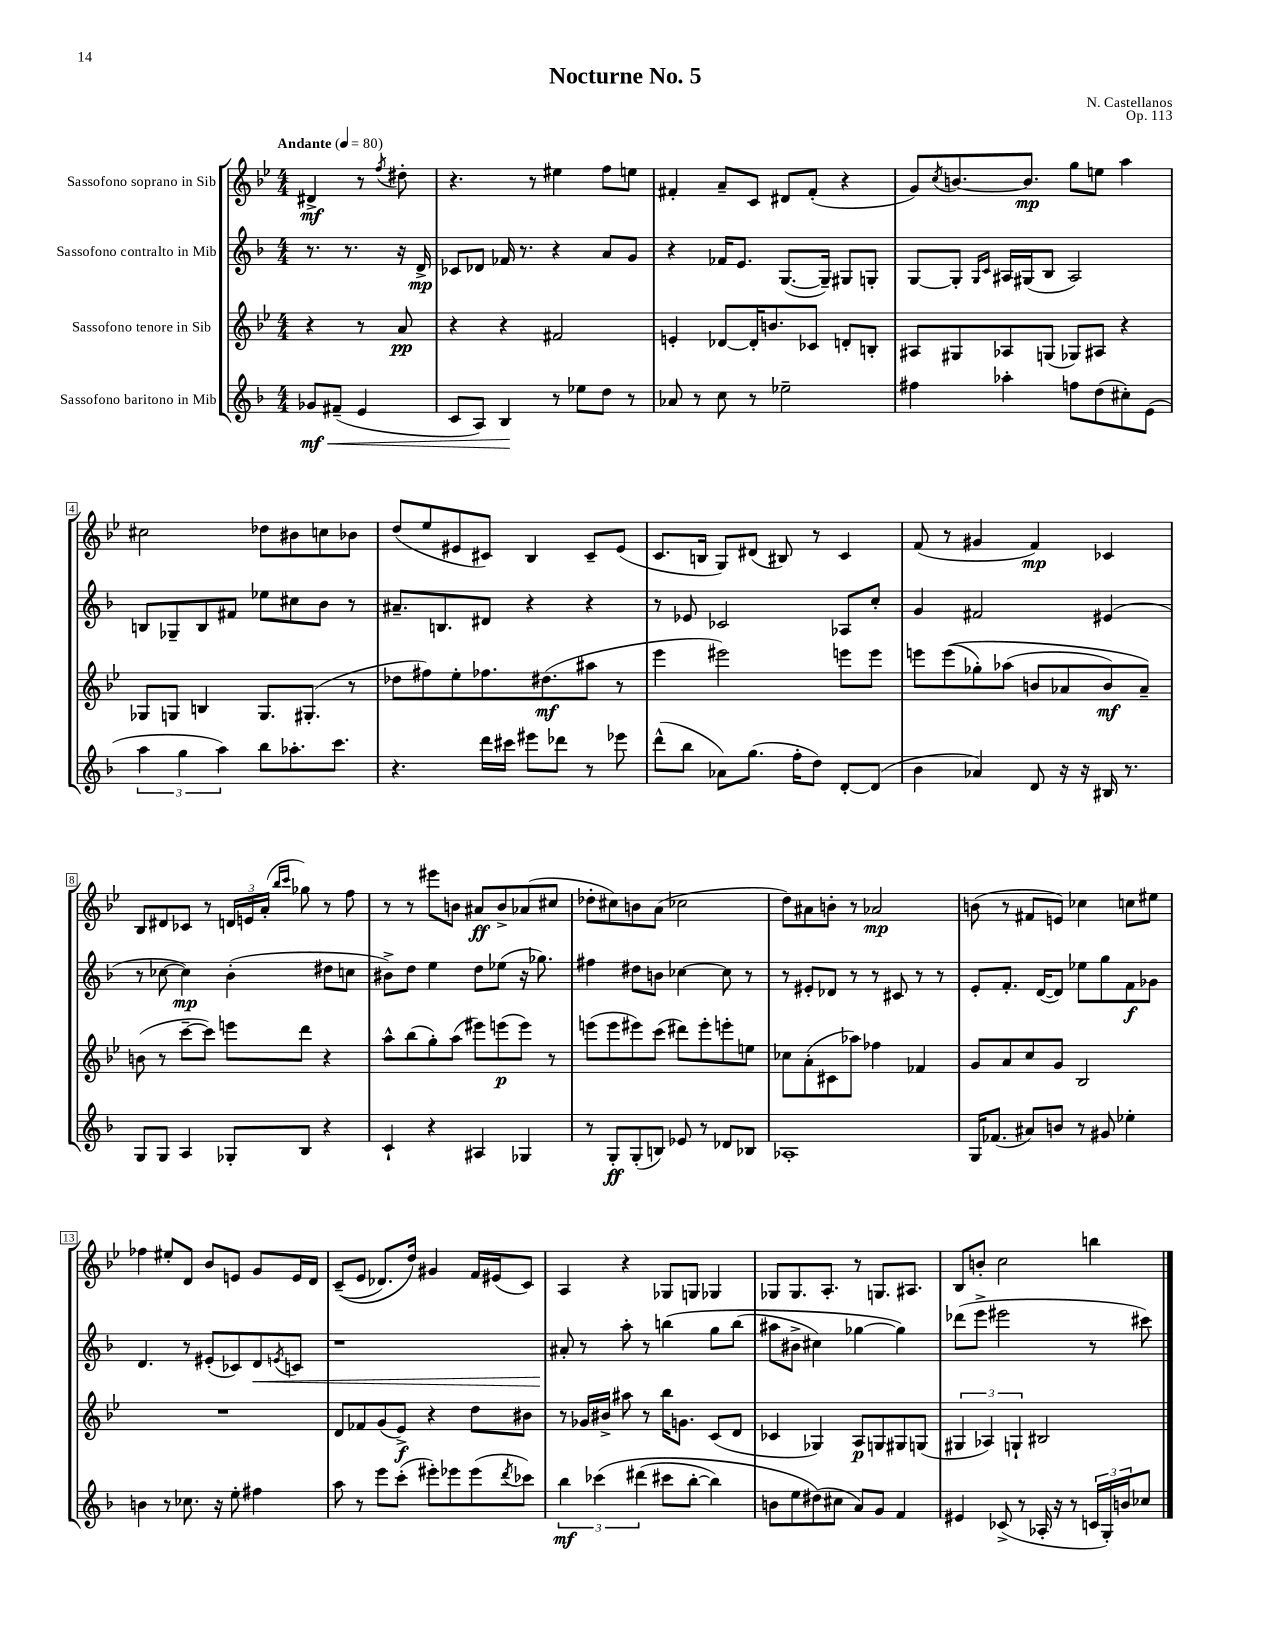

**kern	**dynam	**kern	**dynam	**kern	**dynam	**kern	**dynam
*part4	*part4	*part3	*part3	*part2	*part2	*part1	*part1
*staff4	*staff4	*staff3	*staff3	*staff2	*staff2	*staff1	*staff1
*I"Sassofono baritono in Mib	*	*I"Sassofono tenore in Sib	*	*I"Sassofono contralto in Mib	*	*I"Sassofono soprano in Sib	*
*clefG2	*	*clefG2	*	*clefG2	*	*clefG2	*
*k[b-]	*	*k[b-e-]	*	*k[b-]	*	*k[b-e-]	*
*M4/4	*	*M4/4	*	*M4/4	*	*M4/4	*
*MM80	*	*MM80	*	*MM80	*	*MM80	*
=	=	=	=	=	=	=	=
!	!	!	!	!	!	!LO:TX:a:B:t=Andante	!
!	!LO:HP:b	!	!	!	!	!	!
8g-X/L	< mf	4r	.	8.r	.	4d#X^/	mf
(8f#X~/J	.	.	.	.	.	.	.
.	.	.	.	8.r	.	.	.
4e/	.	8r	.	.	.	8r	.
.	.	.	.	.	.	8qff/	.
.	.	8a/	pp	16r	.	8dd#X'\	.
.	.	.	.	16d^/	mp	.	.
=1	=1	=1	=1	=1	=1	=1	=1
8c/L	.	4r	.	8c-X/L	.	4.r	.
8A/J)	.	.	.	8d-X/J	.	.	.
4B-/	.	4r	.	16f-X/	.	.	.
.	.	.	.	8.r	.	.	.
.	.	.	.	.	.	8r	.
8r	[	2f#X/	.	4r	.	4ee#X\	.
8ee-X\L	.	.	.	.	.	.	.
8dd\J	.	.	.	8a/L	.	8ff\L	.
8r	.	.	.	8g/J	.	8een\J	.
=2	=2	=2	=2	=2	=2	=2	=2
8a-X/	.	4en'/	.	4r	.	4f#X'/	.
8r	.	.	.	.	.	.	.
8cc\	.	[8d-X/L	.	16f-X/KL	.	8a~/L	.
.	.	.	.	8.e/J	.	.	.
8r	.	16d-'/K]	.	.	.	8c/J	.
.	.	8.bn/	.	.	.	.	.
2ee-X~\	.	.	.	([8.G/L	.	8d#X/L	.
.	.	8c-X/J	.	.	.	(8f#'/J	.
.	.	.	.	16G~/Jk])	.	.	.
.	.	8dn'/L	.	8G#X/L	.	4r	.
.	.	8Bn'/J	.	8Gn'/J	.	.	.
=3	=3	=3	=3	=3	=3	=3	=3
4ff#X\	.	8A#X/L	.	[8G/L	.	8g/L)	.
.	.	.	.	.	.	8qcc/	.
.	.	8G#X/	.	8G'/J]	.	[8.bn/	.
.	.	.	.	16qqG/LL	.	.	.
.	.	.	.	16qqc/JJ	.	.	.
4aa-X'\	.	8A-X/	.	16A#X/LL	.	.	.
.	.	.	.	(16G#X/J	.	8.b/J]	mp
.	.	(8Gn/J	.	8B-/J	.	.	.
8ffn\L	.	8G-X/L)	.	2A#/)	.	8gg\L	.
(8dd\	.	8A#X/J	.	.	.	8een\J	.
8cc#X'\)	.	4r	.	.	.	4aa\	.
(8e\J	.	.	.	.	.	.	.
!!LO:LB:g=z
=4	=4	=4	=4	=4	=4	=4	=4
6aa\	.	8G-X/L	.	8Bn/L	.	2cc#X\	.
.	.	8Gn/J	.	8G-X~/	.	.	.
6gg\	.	.	.	.	.	.	.
.	.	4Bn/	.	8B/	.	.	.
6aa\)	.	.	.	.	.	.	.
.	.	.	.	8f#X/J	.	.	.
8bb-\L	.	8.G/L	.	8ee-X\L	.	8dd-X\L	.
8.aa-X'\	.	.	.	8cc#X\	.	8b#X\	.
.	.	(8.G#X'/J	.	.	.	.	.
.	.	.	.	8b-\J	.	8ccn\	.
8.ccc\J	.	.	.	.	.	.	.
.	.	8r	.	8r	.	8b-X\J	.
=5	=5	=5	=5	=5	=5	=5	=5
4.r	.	8dd-X\L	.	8.a#X~/L	.	(8dd/L	.
.	.	8ff#X\)	.	.	.	8ee-/	.
.	.	.	.	8.Bn/	.	.	.
.	.	8ee-'\	.	.	.	8e#X/	.
16ddd\LL	.	8.ff-X\	.	8d#X/J	.	8c#X/J)	.
16ccc#X\JJ	.	.	.	.	.	.	.
8eee#X\L	.	.	.	4r	.	4B-/	.
.	.	(8.dd#X\	mf	.	.	.	.
8ddd-X\J	.	.	.	.	.	.	.
8r	.	8aa#X\J	.	4r	.	8c#~/L	.
8eee-X\	.	8r	.	.	.	(8e#/J	.
=6	=6	=6	=6	=6	=6	=6	=6
(8ddd^^\L	.	4eee-\	.	8r	.	8.c/L	.
8bb-\J	.	.	.	8e-X/	.	.	.
.	.	.	.	.	.	16Bn/Jk	.
8a-X\L)	.	2eee#X\)	.	2c-X/	.	8G/L)	.
(8.gg\J	.	.	.	.	.	(8d#X/J	.
.	.	.	.	.	.	8B#X/)	.
16ff'\KL	.	.	.	.	.	.	.
8dd\J)	.	.	.	.	.	8r	.
[8d'/L	.	8eeen\L	.	8A-X/L	.	4c/	.
(8d/J]	.	8eee\J	.	8cc'/J	.	.	.
=7	=7	=7	=7	=7	=7	=7	=7
4b-\	.	8eeen\L	.	4g/	.	(8f/	.
.	.	((8eee\	.	.	.	8r	.
4a-X/)	.	8gg-X'\)	.	2f#X/	.	4g#X/	.
.	.	(8aa-X\J	.	.	.	.	.
8d/	.	8bn/L	.	.	.	4f/)	mp
16r	.	8a-X/	.	.	.	.	.
16r	.	.	.	.	.	.	.
16B#X/	.	8b/)	mf	(4e#X/	.	4c-X/	.
8.r	.	.	.	.	.	.	.
.	.	8a-~/J)	.	.	.	.	.
!!LO:LB:g=z
=8	=8	=8	=8	=8	=8	=8	=8
8G/L	.	(8bn\	.	8r	.	8B-/L	.
8G/J	.	8r	.	[8cc-X\	.	8d#X/	.
4A/	.	[8ccc~\L	.	4cc-\])	mp	8c-X/J	.
.	.	8ccc\J])	.	.	.	8r	.
8G-X'/L	.	8eeen\L	.	(4b-'\	.	24dn/LL	.
.	.	.	.	.	.	24en/	.
.	.	.	.	.	.	(24a'/JJ	.
.	.	.	.	.	.	16qqbb-/LL	.
.	.	.	.	.	.	16qqccc/JJ	.
8B-/J	.	8ddd\J	.	.	.	8gg-X\)	.
4r	.	4r	.	8dd#X\L	.	8r	.
.	.	.	.	8ccn\J	.	8ff\	.
=9	=9	=9	=9	=9	=9	=9	=9
4c`/	.	8aa^^\L	.	8b#X^\L)	.	8r	.
.	.	(8bb-\	.	8dd\J	.	8r	.
4r	.	8gg'\)	.	4ee\	.	8eee#X\L	.
.	.	(8aa\J	.	.	.	8bn\J	.
4A#X/	.	8eee#X\L)	.	8dd\L	.	8a#X/L	ff
.	.	(8eeen\	p	(8ee-X\J	.	8b^/	.
4G-X/	.	8eee\J)	.	16r	.	(8a-X/	.
.	.	.	.	8.gg-X\)	.	.	.
.	.	8r	.	.	.	8cc#X/J	.
=10	=10	=10	=10	=10	=10	=10	=10
8r	.	(8eeen\L	.	4ff#X\	.	8dd-X'\L	.
8G'/L	ff	8eee\	.	.	.	8cc#X\)	.
(8G'/	.	8eee#X\)	.	8dd#X\L	.	8bn\	.
8Bn/J)	.	(8ccc\J	.	8bn\J	.	(8a\J	.
8e-X/	.	8ddd#X\L)	.	[4cc-X\	.	2cc-X\	.
8r	.	8eee#'\	.	.	.	.	.
8d-X/L	.	8eeen'\	.	8cc-\]	.	.	.
8B-X/J	.	8een\J	.	8r	.	.	.
=11	=11	=11	=11	=11	=11	=11	=11
1A-X'	.	8cc-X\L	.	8r	.	8dd\L)	.
.	.	(8a'\	.	8e#X'/L	.	8a#X\	.
.	.	8c#X\	.	8d-X/J	.	8bn'\J	.
.	.	8aa-X\J)	.	8r	.	8r	.
.	.	4ff-X\	.	8r	.	2a-X/	mp
.	.	.	.	8c#X/	.	.	.
.	.	4f-X/	.	8r	.	.	.
.	.	.	.	8r	.	.	.
=12	=12	=12	=12	=12	=12	=12	=12
16G/KL	.	8g/L	.	8e'/L	.	(8bn\	.
(8.f-X/J	.	.	.	.	.	.	.
.	.	8a/	.	8.f'/J	.	8r	.
8a#X/L)	.	8cc/	.	.	.	8f#X/L	.
.	.	.	.	([16d/KL	.	.	.
8bn/J	.	8g/J	.	8d/J])	.	8en/J)	.
8r	.	2B-/	.	8ee-X\L	.	4cc-X\	.
8g#X/	.	.	.	8gg\	.	.	.
4ee-X'\	.	.	.	8f\	f	8ccn\L	.
.	.	.	.	8g-X\J	.	8ee#X\J	.
!!LO:LB:g=z
=13	=13	=13	=13	=13	=13	=13	=13
4bn\	.	1r	.	4.d/	.	4ff-X\	.
8r	.	.	.	.	.	8ee#X'/L	.
8.cc-X\	.	.	.	8r	.	8d/J	.
.	.	.	.	(8e#X'/L	.	8b-/L	.
16r	.	.	.	.	.	.	.
8ee'\	.	.	.	8c-X/)	.	8en/J	.
!	!	!	!	!	!LO:HP:b	!	!
4ff#X\	.	.	.	8d/	<	8g/L	.
.	.	.	.	8qen/	.	.	.
.	.	.	.	8cn/J	.	16e/L	.
.	.	.	.	.	.	16d/JJ	.
=14	=14	=14	=14	=14	=14	=14	=14
8aa\	.	8d/L	.	1r	.	((8c~/L	.
8r	.	8f-X/	.	.	.	8e-/J	.
8eee\L	.	(8g/	.	.	.	8.d-X/L)	.
(8ccc'\J	.	8e-^/J)	f	.	.	.	.
.	.	.	.	.	.	16dd/Jk)	.
8eee#X'\L)	.	4r	.	.	.	4g#X/	.
8eee-X\	.	.	.	.	.	.	.
(8eee-\	.	8dd\L	.	.	.	16f/LL	.
.	.	.	.	.	.	(16e#X/J	.
8qddd/	.	.	.	.	.	.	.
8ccc-X\J)	.	8b#X\J	.	.	.	8c/J)	.
=15	=15	=15	=15	=15	=15	=15	=15
6bb-\	mf	8r	.	8a#X'/	.	4A/	.
.	.	16g-X/LL	.	8r	[	.	.
(6ccc-X\	.	.	.	.	.	.	.
.	.	16b#X^/JJ	.	.	.	.	.
.	.	8aa#X\	.	8aa'\	.	4r	.
(6ddd#X\	.	.	.	.	.	.	.
.	.	8r	.	8r	.	.	.
8ccc#X\L	.	16bb-\KL	.	(4bbn\	.	8G-X/L	.
.	.	8.gn\J	.	.	.	.	.
[8bb-'\J	.	.	.	.	.	8Gn/J	.
4bb-\])	.	(8c/L	.	8gg\L	.	4G-X/	.
.	.	8d/J	.	(8bb\J	.	.	.
=16	=16	=16	=16	=16	=16	=16	=16
8bn\L	.	4c-X/	.	8aa#X\L	.	8G-X/L	.
8ee\	.	.	.	8b#X^\J	.	8.G-/	.
(8dd#X\)	.	4G-X/)	.	4cc#X\)	.	.	.
.	.	.	.	.	.	8.A'/J	.
8cc#X\J	.	.	.	.	.	.	.
8a/L)	.	8A/L	p	[4gg-X\	.	8r	.
8g/J	.	8Gn/	.	.	.	8.Gn/L	.
4f/	.	8G#X/	.	4gg-\])	.	.	.
.	.	.	.	.	.	8.A#X/J	.
.	.	(8Gn/J	.	.	.	.	.
=17	=17	=17	=17	=17	=17	=17	=17
4e#X/	.	6G#X/	.	(8ddd-X\L	.	8B-/L	.
.	.	.	.	8eee^\J	.	8bn'/J	.
.	.	6A-X/)	.	.	.	.	.
(8c-X^/	.	.	.	2eee#X\	.	2cc\	.
.	.	6Gn`/	.	.	.	.	.
8r	.	.	.	.	.	.	.
16A-X'/	.	2B#X/	.	.	.	.	.
16r	.	.	.	.	.	.	.
8r	.	.	.	.	.	.	.
24cn/LL	.	.	.	8r	.	4bbn\	.
24G'/)	.	.	.	.	.	.	.
24bn/J	.	.	.	.	.	.	.
8cc-X/J	.	.	.	8ccc#X\)	.	.	.
==	==	==	==	==	==	==	==
*-	*-	*-	*-	*-	*-	*-	*-
